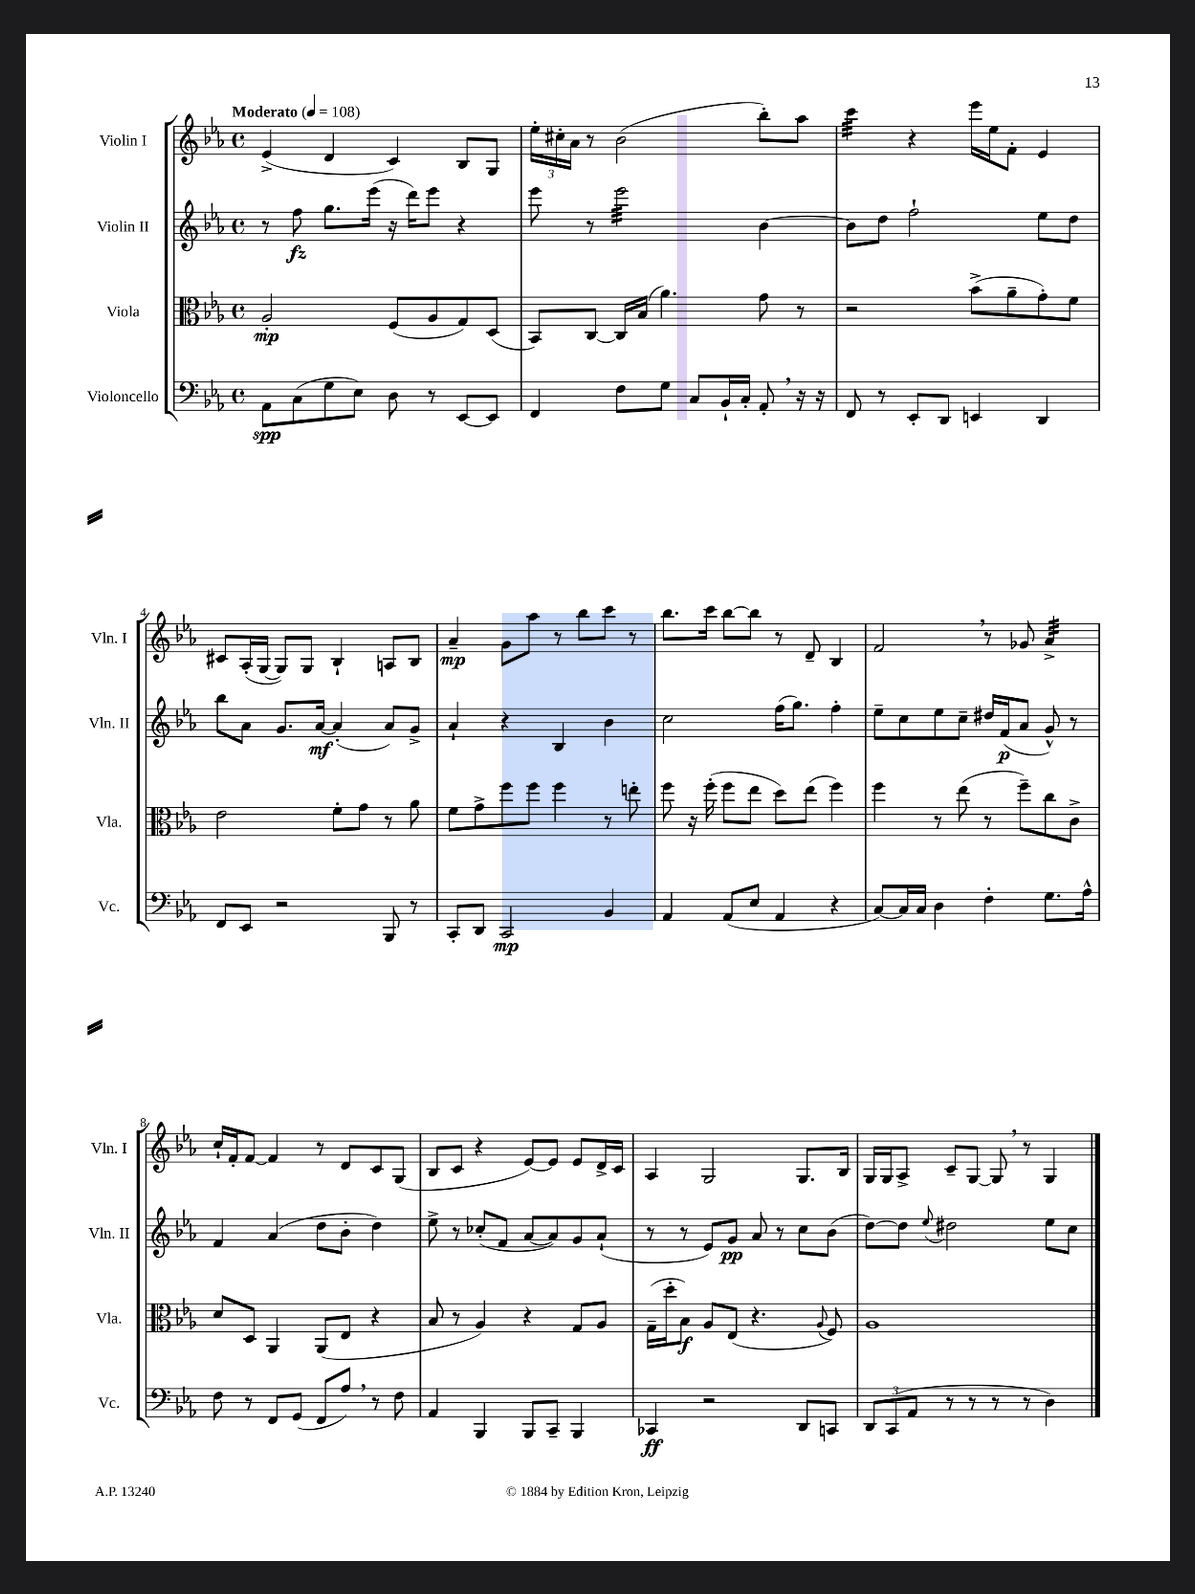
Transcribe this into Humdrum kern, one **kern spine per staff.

**kern	**kern	**kern	**kern
*staff4	*staff3	*staff2	*staff1
*clefF4	*clefC3	*clefG2	*clefG2
*k[b-e-a-]	*k[b-e-a-]	*k[b-e-a-]	*k[b-e-a-]
*M4/4	*M4/4	*M4/4	*M4/4
*met(c)	*met(c)	*met(c)	*met(c)
*MM108	*MM108	*MM108	*MM108
8AA-	2A-'	8r	(4e-^
(8C	.	8ff	.
8G	.	8.gg	4d
8E-)	.	.	.
.	.	(16eee-	.
8D	(8F	16r	4c)
.	.	16ddd)	.
8r	8A-	8eee-	.
[8EE-	8G)	4r	8B-
8EE-]	(8D	.	8G
=	=	=	=
4FF	8BB-)	8eee-	24ee-'
.	.	.	24cc#'
.	.	.	24a-
.	[8C	8r	8r
8F	16C]	2eee-	(2b-
.	(16B-	.	.
8G	4.a-)	.	.
8C	.	.	.
16BB-`	.	.	.
16C'	.	.	.
8AA-'	8g	[4b-	8bb-')
16r	8r	.	8aa-
16r	.	.	.
=	=	=	=
8FF	2r	8b-]	4ccc
8r	.	8dd	.
8EE-'	.	2ff`	4r
8DD	.	.	.
4EE	(8b-^	.	16eee-
.	.	.	16ee-
.	8a-~	.	8f'
4DD	8g')	8ee-	4e-
.	8f	8dd	.
=	=	=	=
8FF	2e-	8bb-	8c#
8EE-	.	8a-	(16A-'
.	.	.	[16G
2r	.	8.g	8G])
.	.	.	8G
.	.	[16a-	.
.	8f'	(4a-']	4B-`
.	8g	.	.
8BBB-	8r	8a-)	8A
8r	8a-	8g^	8B-
=	=	=	=
8CC'	8f	4a-`	4a-~
8DD	8g^	.	.
2CC	8ff	4r	8g
.	8ff	.	8aa-
.	4ff	4B-	8r
.	.	.	8bb-
4BB-	8r	4b-	8ccc
.	8ee'	.	8r
=	=	=	=
4AA-	8ff	2cc	8.bb-
.	16r	.	.
.	(16ff'	.	16ccc
(8AA-	8ff	.	[8bb-
8E-	8ee-	.	8bb-]
4AA-	8dd)	(16ff	8r
.	.	8.gg)	.
.	(8ee-	.	8d~
4r	4ff)	4ff'	4B-
=	=	=	=
[8C)	4ff	8ee-~	2f
16C]	.	8cc	.
16C	.	.	.
4D	8r	8ee-	.
.	(8ee-	8cc~	.
4F'	8r	16dd#	8r
.	.	(16f	.
.	8ff~)	8a-	8g-
8.G	8cc	8g^^)	4a-^
.	8c^	8r	.
16A-^^	.	.	.
=	=	=	=
8F	8d	4f	16cc`
.	.	.	16f'
8r	8D	.	[8f
8FF	4AA-	(4a-	4f]
(8GG	.	.	.
8FF	(8AA-	8dd	8r
8A-)	8E-	8b-'	8d
8r	4r	4dd)	8c
8F	.	.	(8G
=	=	=	=
4AA-	8B-	8ee-^	8B-
.	8r	8r	8c
4BBB-	4A-)	(8cc-'	4r
.	.	8f	.
8BBB-	4r	[8a-	[8e-)
8CC~	.	8a-])	8e-]
4BBB-	8G	8g	8e-
.	8A-	(8a-`	16d^
.	.	.	16c
=	=	=	=
4CC-	(16G~	8r	4A-
.	16dd'	.	.
.	8B-)	8r	.
2r	8A-	8e-)	2G
.	(8E-	8g	.
.	4.r	8a-	.
.	.	8r	.
8DD	.	8cc	8.G
.	8qqA-	.	.
8CC	8F)	(8b-	.
.	.	.	16B-
=	=	=	=
12DD	1A-	[8dd)	16G
.	.	.	16G
(12CC	.	.	.
.	.	8dd]	8A-^
12AA-	.	.	.
.	.	8qqee-	.
8r	.	2dd#	8c~
8r	.	.	[8G
8r	.	.	8G]
8r	.	.	8r
4D)	.	8ee-	4G
.	.	8cc	.
==	==	==	==
*-	*-	*-	*-
